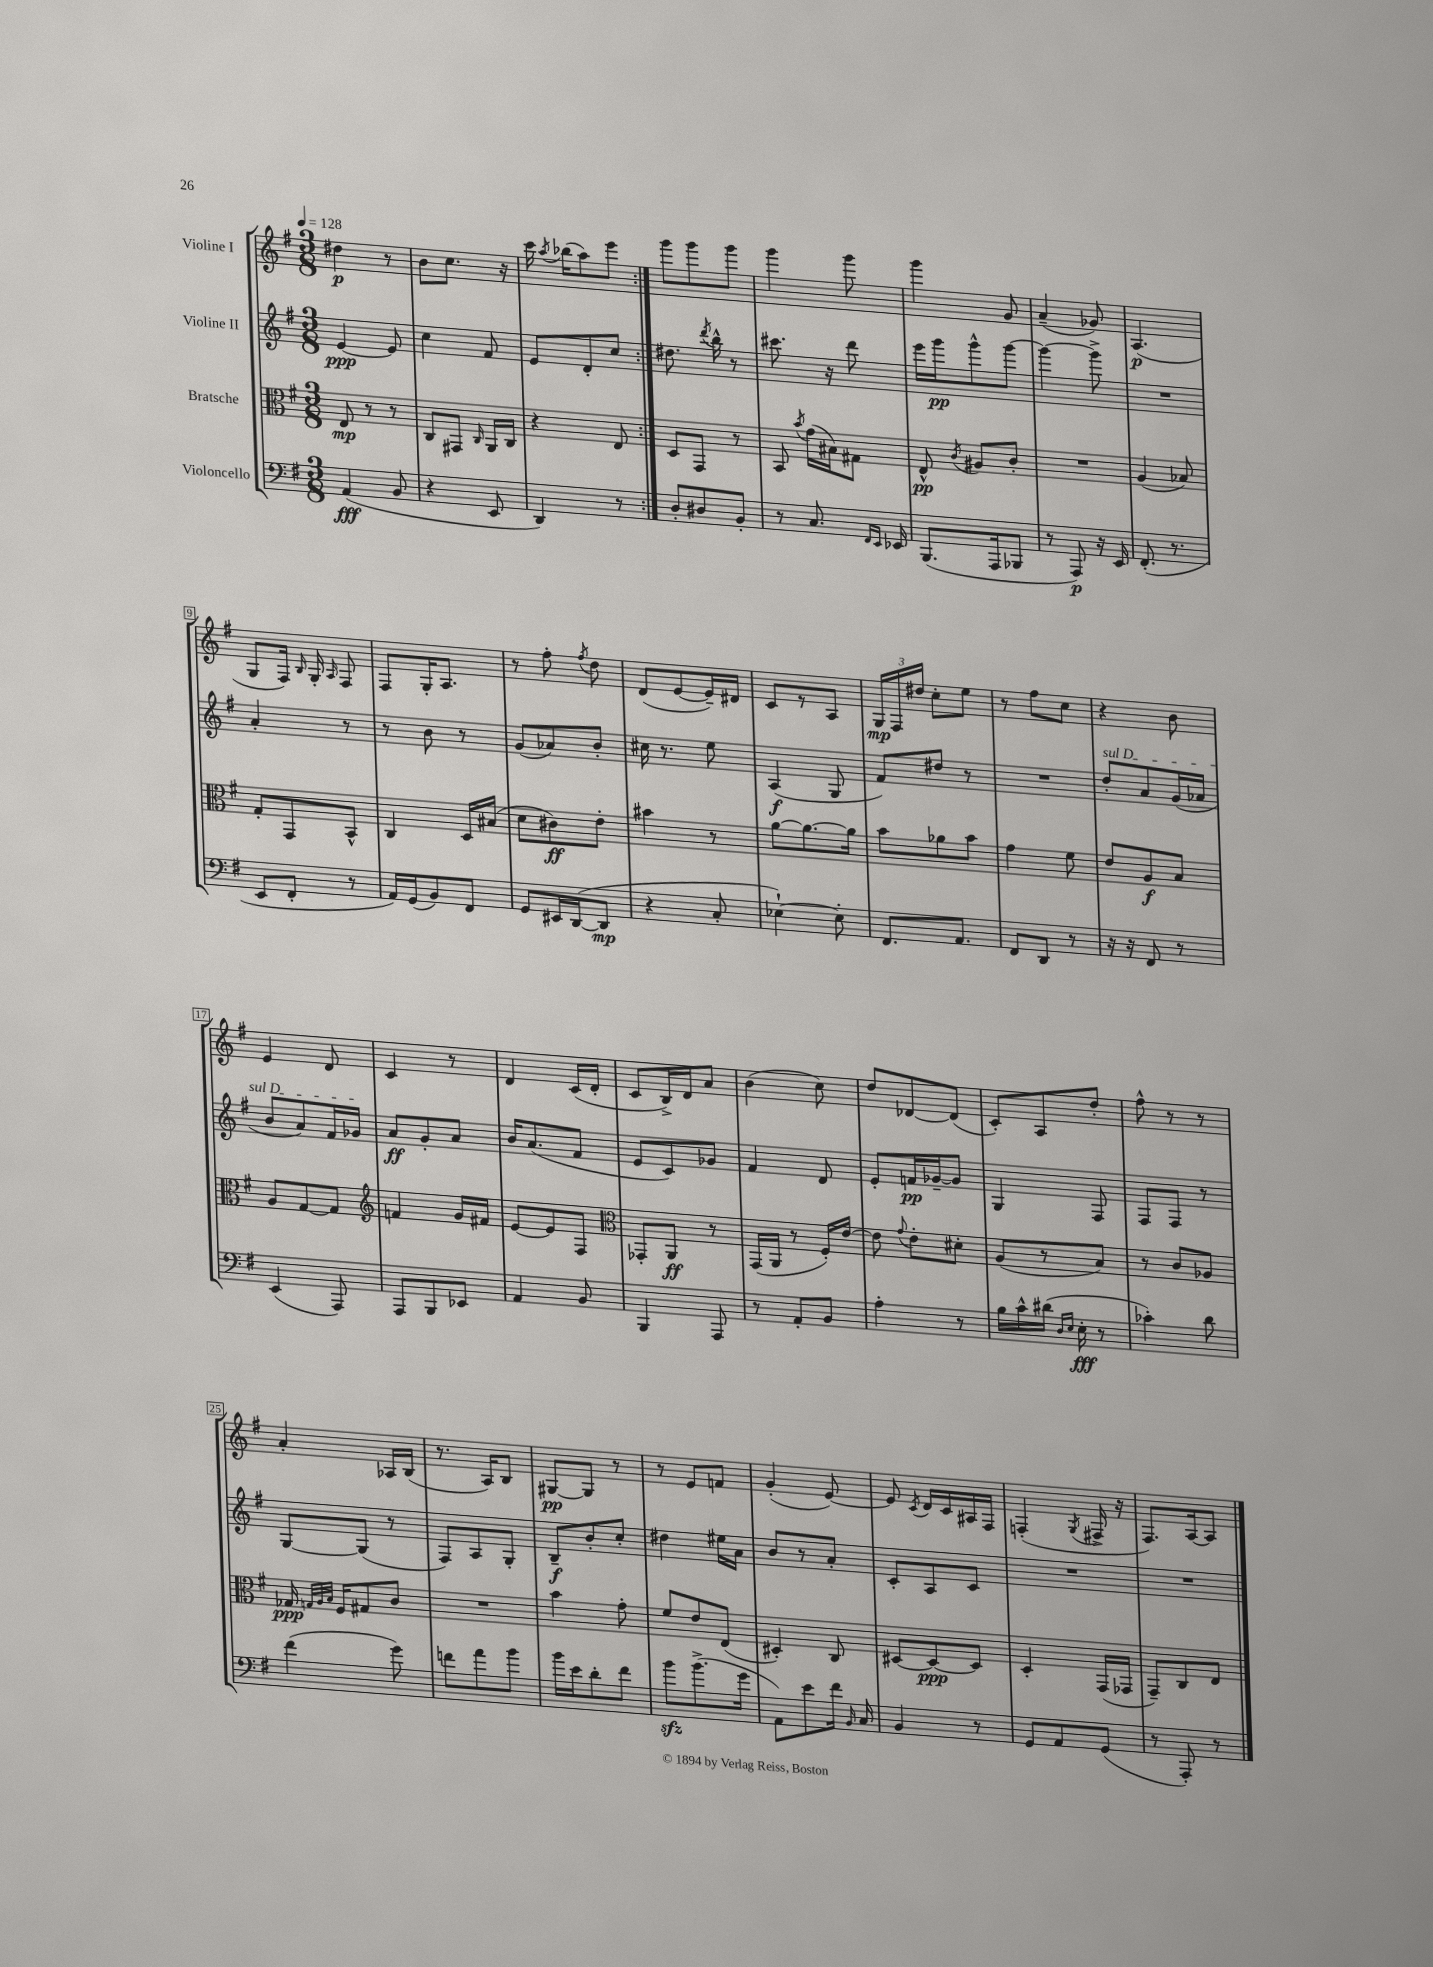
<<
\new StaffGroup <<
\new Staff = "s0" \with { instrumentName = "Violine I" } {
    \clef treble \key g \major \numericTimeSignature \time 3/8 \tempo 4 = 128
    \autoBeamOff \repeat volta 2 { dis''4\p r8 |
    b'8[ c''8.] r16 |
    c'''16 \acciaccatura { a''8 } bes''16[( a''8) e'''8] | }
    g'''8[ g'''8 g'''8] |
    g'''4 g'''8 |
    g'''4 g'8 |
    a'4--( ges'8) |
    a4.\p( |
    g8[ fis16]) \grace { b16 } g16-. \grace { a16 } fis8 |
    fis8[ g16-. a8.] |
    r8 fis''8-. \acciaccatura { fis''8 } d''8 |
    d'8[( e'8~ e'16--) dis'16] |
    c'8[ r8 a8] |
    \tuplet 3/2 { g16[\mp fis16 dis''16] } c''8[-. e''8] |
    r8 fis''8[ c''8] |
    r4 b'8 |
    e'4 d'8 |
    c'4 r8 |
    d'4 c'16[( d'16]-. |
    c'8[ b16->) d'16 a'8] |
    b'4( c''8) |
    d''8[ des'8~ des'8]( |
    c'8[-.) a8 d''8]-. |
    fis''8-^ r8 r8 |
    a'4-. aes16[ b16]( |
    r8. a16[) b8] |
    gis8[~\pp gis8] r8 |
    r8 e'8[ f'8] |
    g'4-.( e'8~) |
    e'8 \acciaccatura { c'8 } d'16[ c'16 ais16 fis16] |
    f4-.( \acciaccatura { g8 } fis16-> r16 |
    fis8.[) a16~ a8] \bar "|." |
}
\new Staff = "s1" \with { instrumentName = "Violine II" } {
    \clef treble \key g \major \numericTimeSignature \time 3/8
    \autoBeamOff \repeat volta 2 { e'4~\ppp e'8 |
    c''4 fis'8 |
    e'8[ d'8-. c''8] | }
    dis''8. \acciaccatura { d'''8 } b''16-^ r8 |
    cis'''8. r16 d'''8 |
    e'''16[ g'''16\pp g'''8-^ g'''8]~ |
    g'''4~ g'''8-> |
    R4. |
    a'4-. r8 |
    r8 b'8 r8 |
    g'8[( aes'8) b'8]-. |
    cis''16 r8. e''8 |
    a4\f( g8 |
    fis'8[) dis''8] r8 |
    R4. |
    \once \override TextSpanner.bound-details.left.text = \markup { \italic "sul D" } d''8[-.\startTextSpan a'8 g'16( aes'16] |
    b'8[ a'8) fis'16 ges'16]\stopTextSpan |
    a'8[\ff g'8-. a'8] |
    b'16[ a'8.( fis'8] |
    e'8[ c'8) ges'8] |
    fis'4 d'8 |
    e'8[-. f'16\pp ges'16~-- ges'8] |
    g4 fis8 |
    fis8[ fis8] r8 |
    g8[~ g8]( r8 |
    fis8[) a8 g8]-. |
    b8[--\f b'8-. c''8]-. |
    dis''4 eis''16[ a'16] |
    b'8[ r8 a'8]-. |
    c'8[-. a8 c'8] |
    R4. |
    R4. \bar "|." |
}
\new Staff = "s2" \with { instrumentName = "Bratsche" } {
    \clef alto \key g \major \numericTimeSignature \time 3/8
    \autoBeamOff \repeat volta 2 { e8\mp r8 r8 |
    c8[ gis,8] \grace { c16 } a,16[ c16] |
    r4 e8 | }
    d8[ g,8] r8 |
    b,8 \acciaccatura { b'8 } g'16[( bis16) gis8] |
    e8-^\pp \acciaccatura { c'8 } ais8[ c'8]-. |
    R4. |
    a4( bes8) |
    g8[-. g,8 b,8]-^ |
    c4 d16[ bis16]( |
    d'8[ cis'8\ff) e'8]-. |
    bis'4 r8 |
    a'8[~ a'8.~ a'16] |
    b'8[ aes'8 b'8] |
    g'4 fis'8 |
    e'8[ a8\f b8] |
    a8[ g8~ g8] |
    \clef treble f'4 g'16[ fis'16] |
    e'8[~ e'8 fis8] |
    \clef alto ges,8[-. a,8]\ff r8 |
    g,16[( a,16] r8 fis16[-.) e'16]~ |
    e'8 \appoggiatura { g'8 } e'8[-. dis'8]-. |
    a8[( r8 b8]) |
    r8 c'8[ aes8] |
    ges16\ppp \grace { g32[ a32 b32] } fis16[ gis8 c'8] |
    R4. |
    b'4 g'8-. |
    fis'8[ e'8 e8]( |
    dis4-.) c8 |
    dis8[~ dis8~\ppp dis8] |
    d4-. g,16[( ges,16] |
    g,8[--) c8 e8] \bar "|." |
}
\new Staff = "s3" \with { instrumentName = "Violoncello" } {
    \clef bass \key g \major \numericTimeSignature \time 3/8
    \autoBeamOff \repeat volta 2 { a,4\fff( b,8 |
    r4 e,8 |
    d,4) r8 | }
    d8[-. dis8 b,8]-. |
    r8 c8. \grace { fis,16[ e,16] } ees,16 |
    b,,8.[( a,,16 bes,,8] |
    r8 a,,8\p) r16 e,16 |
    fis,8.-.( r8. |
    e,8[ fis,8]-. r8 |
    a,16[) g,16( b,8) fis,8] |
    g,8[ eis,16 d,16~( d,8]\mp |
    r4 c8-. |
    ees4~-!) ees8-. |
    fis,8.[ a,8.] |
    fis,8[ d,8] r8 |
    r16 r16 fis,8 r8 |
    e,4( a,,8) |
    a,,8[ b,,8 ees,8] |
    a,4 b,8 |
    b,,4 a,,8 |
    r8 a,8[-. b,8] |
    a4-. r8 |
    b16[ c'16-^ dis'16]( \grace { d16[ e16] } e16-.\fff r8 |
    ces'4-.) d'8 |
    fis'4( g'8) |
    f'8[ a'8 b'8] |
    b'16[ e'16 d'8-. fis'8] |
    b'8[\sfz b'8.->( g'16] |
    a,8[) e'8 fis'16] \grace { b,16 } c16 |
    b,4 r8 |
    g,8[ a,8 g,8]( |
    r8 a,,8-.) r8 \bar "|." |
}
>>
>>
\layout { \context { \Score \override BarNumber.stencil = #(make-stencil-boxer 0.1 0.3 ly:text-interface::print) } }
